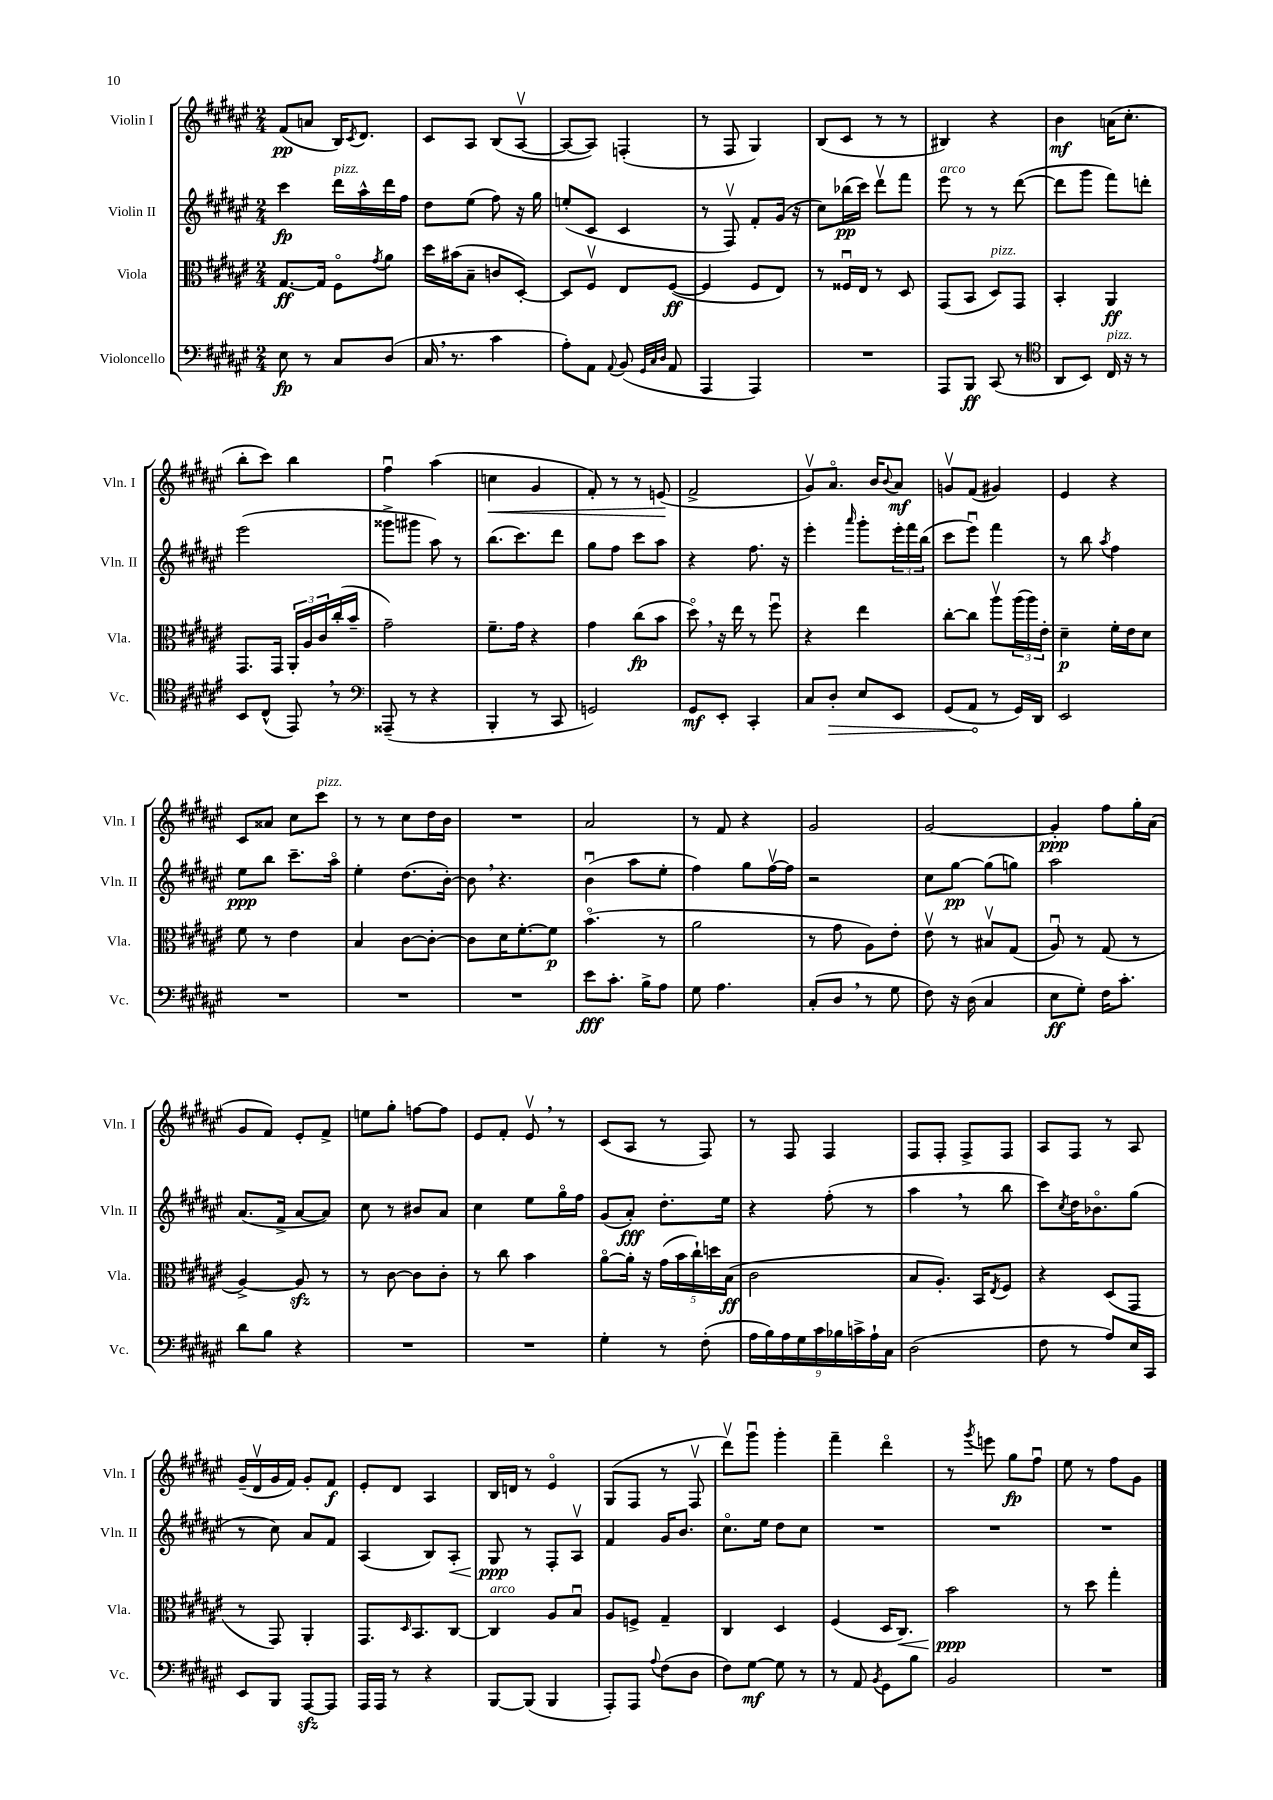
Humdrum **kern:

**kern	**kern	**kern	**kern
*staff4	*staff3	*staff2	*staff1
*clefF4	*clefC3	*clefG2	*clefG2
*k[f#c#g#d#a#e#]	*k[f#c#g#d#a#e#]	*k[f#c#g#d#a#e#]	*k[f#c#g#d#a#e#]
*M2/4	*M2/4	*M2/4	*M2/4
8E#	[8.G#	4ccc#	(8f#
8r	.	.	8a
.	16G#]	.	.
8C#	8F#o	16ddd#	16B)
.	.	.	8qc#
.	.	16aa#^^	8.d#
.	8qg#	.	.
(8D#	8a#	16ddd#	.
.	.	16ff#	.
=	=	=	=
16C#	16dd#	8dd#	8c#
8.r	(16b#	.	.
.	8B~	(8ee#	8A#
4c#	8c	8ff#)	(8B
.	[8D#')	16r	[8A#v
.	.	16gg#	.
=	=	=	=
8A#')	8D#]	(8ee'	8A#_
8AA#	8F#v	8c#	8A#])
8qqAA#	.	.	.
(8BB	8E#	4c#	(4F'
32qqGG#	.	.	.
32qqC#	.	.	.
32qqD#	.	.	.
8AA#	([8F#	.	.
=	=	=	=
4AAA#	4F#]	8r	8r
.	.	8F#v)	8F#
4AAA#)	8F#	8f#'	4G#)
.	8E#)	(16g#	.
.	.	16r	.
=	=	=	=
2r	8r	8cc#)	(8B
.	16F##u	(16bb-	8c#
.	16E#	16ccc#)	.
.	8r	8ddd#v	8r
.	8D#	8fff#	8r
=	=	=	=
8AAA#	(8GG#	8eee#	4B#)
8BBB	8BB	8r	.
(8CC#	8D#)	8r	4r
8r	8GG#	([8ddd#	.
=	=	=	=
*clefC4	*	*	*
8AA#	4BB'	8ddd#]	4b
8BB)	.	8ggg#	.
16C#	4AA#	8fff#)	(16a
16r	.	.	8.cc#'
8r	.	8ddd'	.
=	=	=	=
8BB	8.GG#	(2eee#	8bb'
(8C#^^	.	.	8ccc#)
.	16GG#	.	.
8EE#)	24AA#'	.	4bb
.	24A#	.	.
.	24c#	.	.
8r	(16cc#'	.	.
.	16b~	.	.
=	=	=	=
*clefF4	*	*	*
(8AAA##~	2g#~)	8ggg##^	4ff#u
8r	.	8ggg#	.
4r	.	8aa#)	(4aa#
.	.	8r	.
=	=	=	=
4BBB'	8.f#~	(8.bb	4cc
.	16g#	8.ccc#)	.
8r	4r	.	4g#
8CC#	.	8ddd#	.
=	=	=	=
2GG)	4g#	8gg#	8f#')
.	.	8ff#	8r
.	(8cc#	8ccc#	8r
.	8b	8aa#	(8e
=	=	=	=
8GG#	8dd#o)	4r	2f#^
8EE#'	16r	.	.
.	16ee#	.	.
4CC#'	8r	8.ff#	.
.	8ff#u	.	.
.	.	16r	.
=	=	=	=
8C#	4r	4eee#'	8g#v)
8D#'	.	.	8.a#o
.	.	16qqaaa#	.
8E#	4ee#	8ggg#'	.
.	.	.	16b
.	.	.	8qqb
8EE#	.	24eee#'	8a#
.	.	24fff#	.
.	.	(24bb	.
=	=	=	=
(8GG#	[8cc#'	8ccc#	8gv
8AA#	8cc#]	8eee#u)	(8f#
8r	8aa#v	4fff#	4g#)
16GG#)	(24aa#	.	.
.	24aa#)	.	.
16DD#	.	.	.
.	24e#'	.	.
=	=	=	=
2EE#	4d#~	8r	4e#
.	.	8bb	.
.	.	8qaa#	.
.	16f#'	4ff#	4r
.	16e#	.	.
.	8d#	.	.
=	=	=	=
2r	8f#	8ee#	8c#
.	8r	8bb	8a##
.	4e#	8.ccc#~	8cc#
.	.	.	8ccc#
.	.	16aa#o	.
=	=	=	=
2r	4B	4ee#'	8r
.	.	.	8r
.	[8c#	(8.dd#	8cc#
.	8c#'_	.	16dd#
.	.	[16b')	16b
=	=	=	=
2r	8c#]	8b]	2r
.	16d#	4.r	.
.	[8.f#'	.	.
.	8f#]	.	.
=	=	=	=
8e#	(4.bo	(4bu	2a#
8.c#'	.	.	.
.	.	8aa#	.
16B^	.	.	.
8A#	8r	8ee#'	.
=	=	=	=
8G#	2a#	4ff#)	8r
4.A#	.	.	8f#
.	.	8gg#	4r
.	.	[16ff#v	.
.	.	16ff#]	.
=	=	=	=
(8C#'	8r	2r	2g#
8D#	8g#	.	.
8r	8A#)	.	.
8G#	8e#'	.	.
=	=	=	=
8F#)	8e#v	8cc#	[2g#
16r	8r	[8gg#	.
(16D#	.	.	.
4C#	8B#v	(8gg#]	.
.	(8G#	8gg)	.
=	=	=	=
8E#	8A#u)	2aa#	4g#']
8G#')	8r	.	.
16F#	(8G#	.	8ff#
8.c#'	.	.	.
.	8r	.	16gg#'
.	.	.	(16a#
=	=	=	=
8d#	[4A#^)	(8.a#	8g#
8B	.	.	8f#)
.	.	16f#^	.
4r	8A#]	[8a#	8e#'
.	8r	8a#])	8f#^
=	=	=	=
2r	8r	8cc#	8ee
.	[8c#	8r	8gg#'
.	8c#]	8b#	[8ff
.	8c#'	8a#	8ff]
=	=	=	=
2r	8r	4cc#	8e#
.	8cc#	.	8f#'
.	4b	8ee#	8e#v
.	.	16gg#o	8r
.	.	16ff#	.
=	=	=	=
4G#'	[8a#o	(8g#	(8c#
.	16a#']	8a#')	8A#
.	16r	.	.
8r	(20g#	8.dd#'	8r
.	20b	.	.
.	20cc#`)	.	.
(8F#'	.	.	8F#)
.	20dd	.	.
.	.	16ee#	.
.	(20B	.	.
=	=	=	=
18A#	2c#	4r	8r
18B)	.	.	.
18A#	.	.	.
.	.	.	8F#
18G#	.	.	.
18c#	.	.	.
.	.	(8ff#'	4F#
18B-	.	.	.
18c^	.	.	.
.	.	8r	.
18A#`	.	.	.
18C#	.	.	.
=	=	=	=
(2D#	8B	4aa#	8F#
.	8.A#')	.	8F#'
.	.	8r	8F#^
.	16BB	.	.
.	8qE#	.	.
.	8F#	8bb	8F#
=	=	=	=
8F#	4r	8ccc#)	8A#
.	.	8qcc#	.
8r	.	16dd#	8F#
.	.	8.b-o	.
8A#)	(8D#	.	8r
16E#	8GG#	(8gg#	8A#
16CC#	.	.	.
=	=	=	=
8EE#	8r	8r	(16g#~
.	.	.	16d#v
8BBB	8GG#)	8cc#)	16g#
.	.	.	16f#)
[8AAA#	4AA#'	8a#	8g#'
8AAA#]	.	8f#	8f#
=	=	=	=
16AAA#	8.GG#	(4A#	8e#'
16AAA#	.	.	.
8r	.	.	8d#
.	16qqD#	.	.
.	8.BB	.	.
4r	.	8B)	4A#
.	[8C#	8A#'	.
=	=	=	=
[8BBB	4C#]	8G#	16B
.	.	.	16d
(8BBB]	.	8r	8r
4BBB	8A#	8F#'	4e#o
.	8Bu	8A#v	.
=	=	=	=
8AAA#')	8A#	4f#	(8G#
8AAA#	8F^	.	8F#
8qqA#	.	.	.
(8F#	4G#~	16g#	8r
.	.	8.b	.
8D#	.	.	8F#v
=	=	=	=
8F#)	4C#	8.cc#o	8ddd#v)
[8G#	.	.	8ggg#u
.	.	16ee#	.
8G#]	4D#	8dd#	4ggg#'
8r	.	8cc#	.
=	=	=	=
8r	(4F#	2r	4fff#~
8AA#	.	.	.
8qBB	.	.	.
8GG#	16D#	.	4ddd#o
.	8.C#)	.	.
8B	.	.	.
=	=	=	=
2BB	2b	2r	8r
.	.	.	8qggg#
.	.	.	8eee
.	.	.	8gg#
.	.	.	8ff#u
=	=	=	=
2r	8r	2r	8ee#
.	8dd#	.	8r
.	4gg#'	.	8ff#
.	.	.	8g#
==	==	==	==
*-	*-	*-	*-
